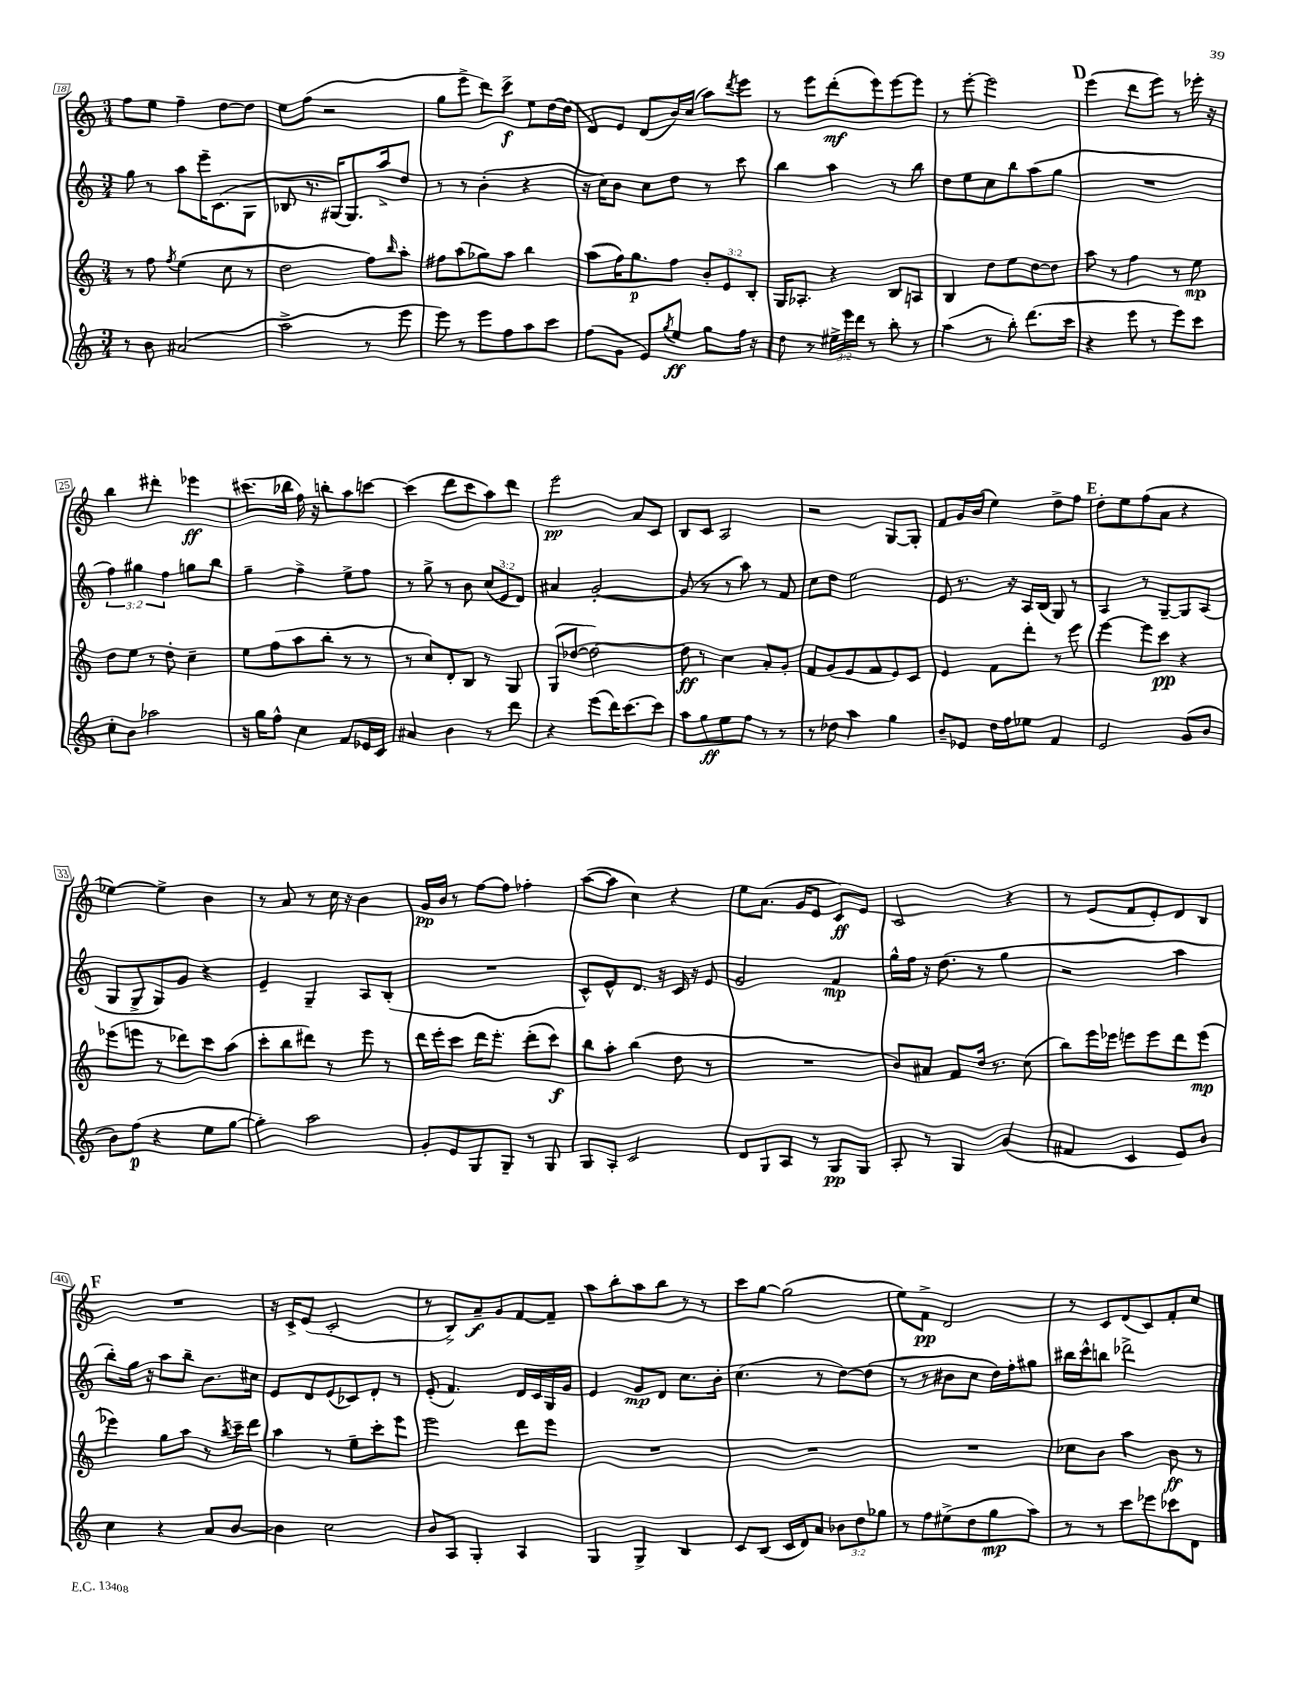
<<
\new StaffGroup <<
\new Staff = "s0" {
    \clef treble \key c \major \numericTimeSignature \time 3/4
    f''8 e''8 f''4-- d''8~ d''8 |
    e''8 f''8( r2 |
    g''8 e'''8-> d'''8) c'''8->\f e''8 d''16~ d''16( |
    d'8) e'8 d'8( b'16) c''16( a''8) \acciaccatura { d'''8 } e'''8 |
    r8 e'''8 d'''8-.\mf( e'''8) e'''8~ e'''8 |
    r8 e'''8~-. e'''2 |
    \mark \markup { \bold "D" } e'''4( d'''8 e'''8) r8 ees'''16-. r16 |
    b''4 dis'''4-. ees'''4\ff |
    cis'''8.( bes''16 f''16) r16 b''8-. a''8 c'''8~ |
    c'''4( d'''8 c'''8 a''8) d'''8 |
    e'''2\pp a'8 c'8 |
    b8 c'8 a2 |
    r2 g8~ g8-. |
    f'8 g'16 b'16( e''4) d''8-> f''8 |
    \mark \markup { \bold "E" } d''8-. e''8 f''8( a'8 r4 |
    ees''4~) ees''4-> b'4 |
    r8 a'8 r8 c''16 r16 b'4 |
    g'16\pp b'16 r8 f''8~ f''8 fes''4-. |
    a''8~( a''8 c''4) r4 |
    e''8 a'8.( g'16 e'8 c'8\ff) e'8 |
    c'2 r4 |
    r8 e'8( f'8 e'8-.) d'8 b8 |
    \mark \markup { \bold "F" } R2. |
    r16 c'16-> e'8( c'2-. |
    r8 b8->) a'8--\f g'8 f'8~ f'8-- |
    a''8 b''8-. a''8 b''8 r8 r8 |
    c'''8 g''8~ g''2( |
    e''8) f'8->\pp d'2 |
    r8 c'8 d'8( c'8) f'8-. c''8 \bar "|." |
}
\new Staff = "s1" {
    \clef treble \key c \major \numericTimeSignature \time 3/4 \override Staff.TupletNumber.text = #tuplet-number::calc-fraction-text
    g''8 r8 a''8 e'''16-- c'8.( g8 |
    bes8 r8. gis16~) gis8. a''16-> d''8 |
    r8 r8 b'4-.( r4 |
    r16 c''16) b'8 c''8 d''8 r8 c'''8 |
    b''4 a''4 r8 b''8 |
    d''8 e''8 c''8 b''8 a''8( g''8 |
    \mark \markup { \bold "D" } R2. |
    \tuplet 3/2 { f''4) gis''4 f''4 } g''8 b''8 |
    g''4-- f''4-> e''8-> f''8 |
    r8 g''8-> r8 b'8 \tuplet 3/2 { c''8( e'8 d'8) } |
    ais'4 g'2~-. |
    g'8( r8 r8 a''8) r8 f'8 |
    c''8 d''8 e''2 |
    e'8 r8. r16 a16 b16( g8) r8 |
    \mark \markup { \bold "E" } a4 r8 g8~-- g8 a8( |
    g8 g8-> g8) g'8 r4 |
    e'4-- g4-- a8 b8-.( |
    R2. |
    c'8-^) e'8-^ d'8. r16 c'16 r16 e'8 |
    g'2 f'4\mp |
    g''16-^ f''16 r16 d''8.( r8 g''4 |
    r2 a''4 |
    \mark \markup { \bold "F" } b''8-.) g''16 r16 a''8 b''8-- b'8. cis''16 |
    e'8 d'8 e'8( ces'8) d'8-. r8 |
    e'8-.( f'4.) d'16 c'16 g16 g'16 |
    e'4 g'8\mp d'8 c''8. b'16-. |
    c''4.( r8 d''8~) d''8( |
    r8 r8 bis'8 c''8 d''16) f''16-. gis''8 |
    bis''16 c'''16-^ b''8 des'''2-> \bar "|." |
}
\new Staff = "s2" {
    \clef treble \key c \major \numericTimeSignature \time 3/4 \override Staff.TupletNumber.text = #tuplet-number::calc-fraction-text
    r8 f''8 \acciaccatura { f''8 } e''4( c''8 r8 |
    d''2 f''8) \grace { b''16 } a''8-. |
    fis''8 a''8( ges''8) a''8 b''4 |
    a''8( f''16) g''8.\p f''8 \tuplet 3/2 { b'8-. e'8 b8-. } |
    g16 aes8.-. r4 b8 a8 |
    b4 d''8 e''8 d''8~ d''8 |
    \mark \markup { \bold "D" } a''8 r8 f''4 r8 e''8\mp |
    d''8 e''8 r8 d''8-. c''4-- |
    e''8 f''8( a''8 b''8-. r8 r8 |
    r8 c''8) d'8-. b8 r8 g8 |
    g8( des''8~ des''2~) |
    des''8\ff r8 c''4 a'8-. g'8-. |
    f'8 g'8( e'8 f'8 e'8) c'8 |
    e'4 f'8 d'''8-. r8 e'''8 |
    \mark \markup { \bold "E" } e'''4~ e'''8 c'''8\pp r4 |
    ees'''8( e'''8 r8 des'''8) c'''8 a''8( |
    c'''8-. b''8 dis'''8) r8 e'''8 r8 |
    d'''16 e'''16-. c'''8 d'''16 e'''8.-. d'''8-.( c'''8\f) |
    b''8 a''8-. b''4( d''8 r8 |
    R2. |
    b'8) ais'8 f'8 d''16 r8. c''8( |
    b''8) e'''16 ees'''16 e'''8 e'''8 d'''8 e'''8\mp( |
    \mark \markup { \bold "F" } ees'''4) g''8 a''8 r8 \acciaccatura { b''8 } c'''16-- d'''16 |
    a''4 r8 e''8-- c'''8-. e'''8 |
    e'''2 d'''8 e'''8 |
    R2. |
    R2. |
    R2. |
    ces''8 b'8 a''4 b'8\ff r8 \bar "|." |
}
\new Staff = "s3" {
    \clef treble \key c \major \numericTimeSignature \time 3/4 \override Staff.TupletNumber.text = #tuplet-number::calc-fraction-text
    r8 b'8 ais'2( |
    a''2-> r8 e'''8 |
    e'''8) r8 e'''8 f''8 a''8 c'''8 |
    f''8( g'8 e'8) \acciaccatura { g''8 } e''8\ff g''8 f''16 r16 |
    d''8 r8 \tuplet 3/2 { eis''16-> e'''16 d'''16 } r8 b''8-. r8 |
    a''4( r8 b''8-.) d'''8.( c'''16 |
    \mark \markup { \bold "D" } r4 e'''8 r8 e'''8) c'''8 |
    c''8-. b'8 aes''2 |
    r16 g''16 f''8-^ c''4 f'8 ees'16 c'16 |
    ais'4 b'4 r8 d'''8 |
    r4 e'''8( d'''16) c'''8.~ c'''8 |
    a''8 g''8\ff e''8 f''8 r8 r8 |
    r8 des''8 a''4 g''4 |
    b'8-- ees'8 d''16 f''16 ees''8 f'4 |
    \mark \markup { \bold "E" } e'2 g'8( b'8 |
    b'8) f''8\p( r4 e''8 g''8~ |
    g''4-.) a''2 |
    g'8-. e'8 g8 g8-- r8 g8 |
    g8 a8-. c'2 |
    d'8 g8 a8 r8 g8\pp g8 |
    a8-. r8 g4 g'4( |
    fis'4 c'4 e'8) b'8 |
    \mark \markup { \bold "F" } c''4 r4 a'8 b'8~ |
    b'4 c''2 |
    b'8 a8 g4-. a4 |
    g4 g4-> b4 |
    c'8 b8( c'16 d'16) a'8 \tuplet 3/2 { bes'8 d''8 ges''8 } |
    r8 f''8 eis''8->( d''8 g''8\mp a''8) |
    r8 r8 c'''8 ees'''8 ces'''8 d'8 \bar "|." |
}
>>
>>
\layout { \context { \Score currentBarNumber = #18 \override BarNumber.stencil = #(make-stencil-boxer 0.1 0.3 ly:text-interface::print) } }
